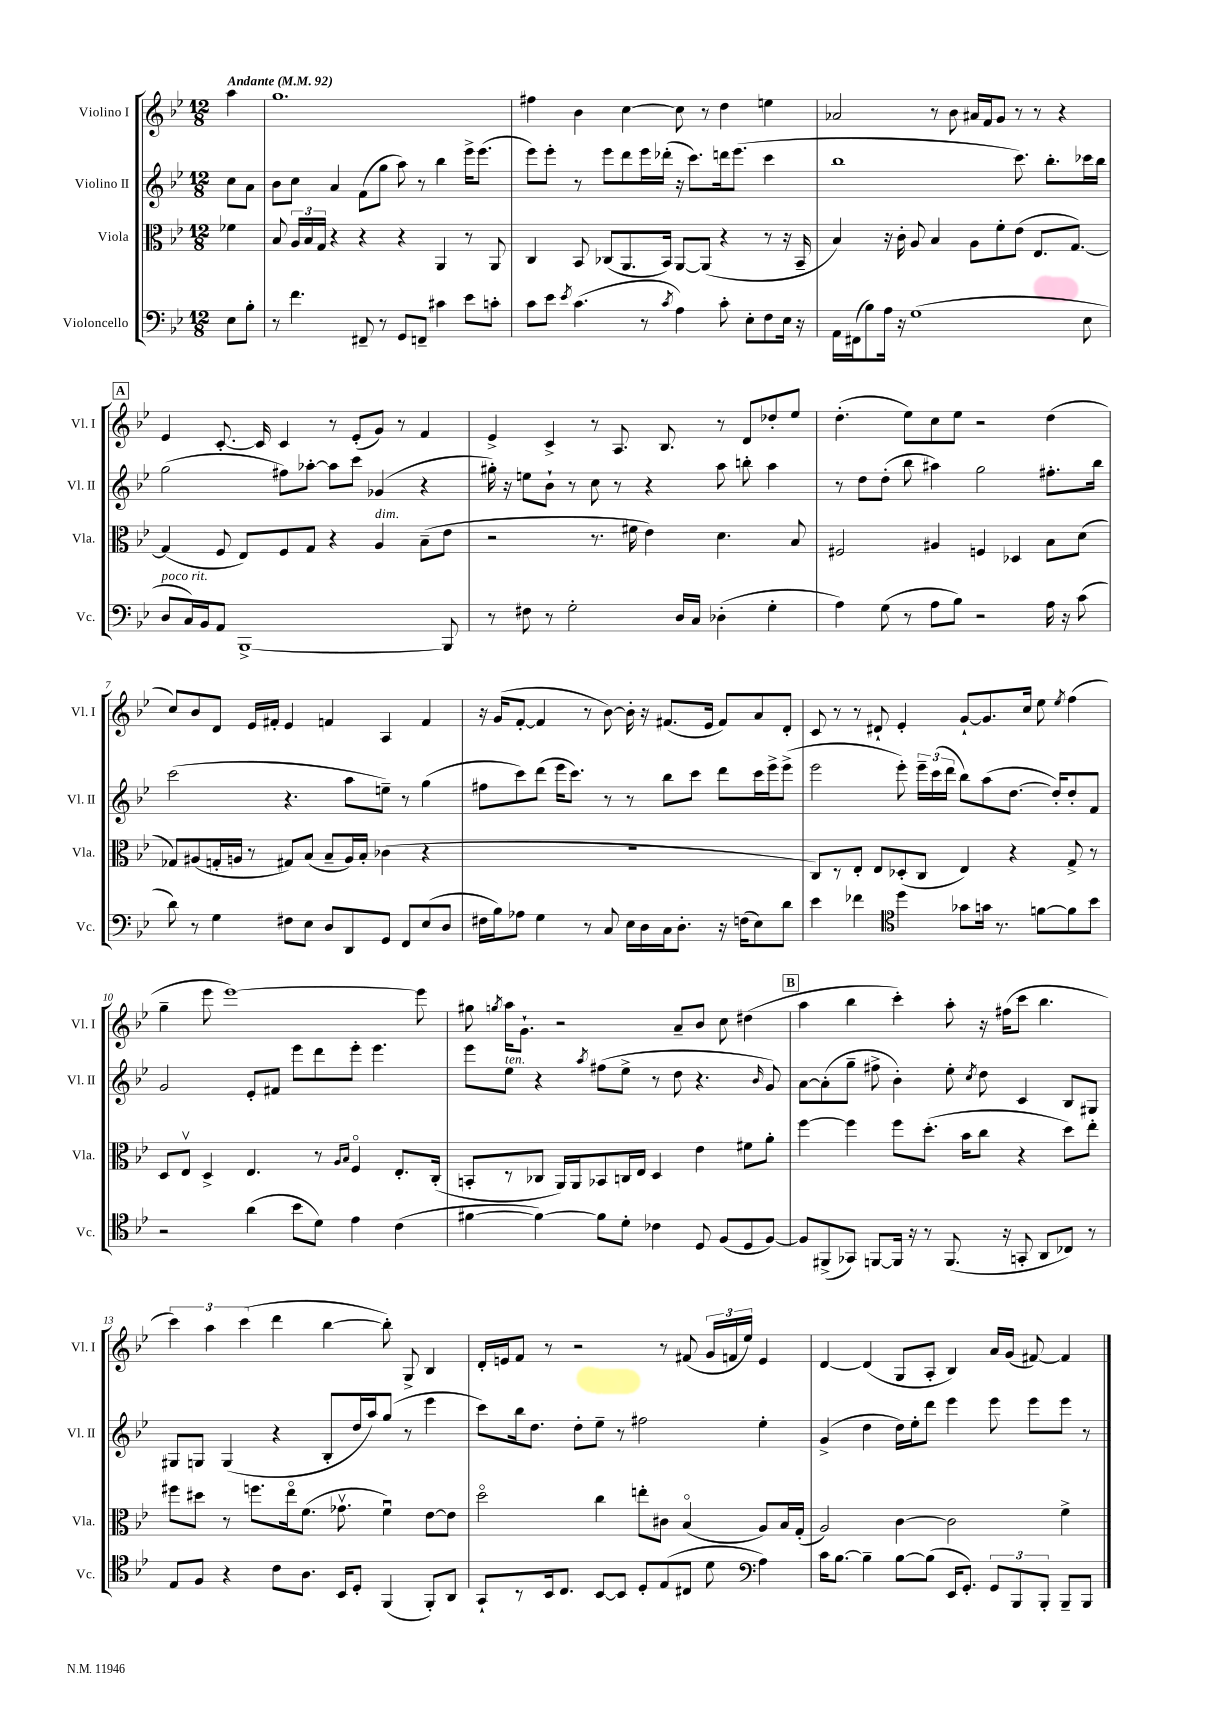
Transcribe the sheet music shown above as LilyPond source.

<<
\new StaffGroup <<
\new Staff = "s0" \with { instrumentName = "Violino I" shortInstrumentName = "Vl. I" } {
    \clef treble \key bes \major \numericTimeSignature \time 12/8 \partial 4 \tempo "Andante" 4 = 92
    \autoBeamOff a''4 |
    g''1. |
    fis''4 bes'4 c''4~ c''8 r8 d''4 e''4 |
    aes'2 r8 bes'8 ais'16[ f'16 g'8] r8 r8 r4 |
    \mark \markup { \box "A" } ees'4 c'8.~-. c'16 c'4 r8 ees'8[-.( g'8]) r8 f'4 |
    ees'4-> c'4-> r8 a8. bes8. r8 d'8[ des''8-. ees''8] |
    d''4.-.( ees''8[) c''8 ees''8] r2 d''4( |
    c''8[) bes'8 d'8] ees'16[ fis'16]-. ees'4 f'4 a4 f'4 |
    r16 g'16[( f'8]~-. f'4 r8 bes'8~) bes'16-. r16 fis'8.[( ees'16] fis'8[) a'8 d'8]-. |
    c'8 r8 r8 dis'8-! ees'4-. g'8[~-! g'8. c''16] ees''8 \acciaccatura { ees''8 } f''4( |
    g''4-- ees'''8 ees'''1~) ees'''8 |
    gis''8 \acciaccatura { g''8 } a''16[ g'8.]-! r2 a'8[-- bes'8] c''8 dis''4( |
    \mark \markup { \box "B" } a''4 bes''4 c'''4-.) a''8-. r16 fis''16[( c'''8] bes''4. |
    \tuplet 3/2 { c'''4) a''4 c'''4( } d'''4 bes''4~ bes''8-.) g8-> bes4 |
    d'16[-. e'16 f'8] r8 r2 r8 fis'8( \tuplet 3/2 { g'16[ f'16 ees''16]) } e'4 |
    d'4~ d'4( g8[ a8]-. bes4) a'16[ g'16]( fis'8~) fis'4 \bar "|." |
}
\new Staff = "s1" \with { instrumentName = "Violino II" shortInstrumentName = "Vl. II" } {
    \clef treble \key bes \major \numericTimeSignature \time 12/8 \partial 4
    \autoBeamOff c''8[ a'8] |
    bes'8[ c''8] a'4 f'8[( g''8] a''8) r8 bes''4 ees'''16[-> ees'''8.]( |
    ees'''8[) ees'''8]-. r8 ees'''8[ d'''8 ees'''16 des'''16]-.( r16 c'''8.[) d'''16 ees'''8.]( c'''4 |
    bes''1 c'''8.) bes''8.[-. ces'''16 bes''16] |
    \mark \markup { \box "A" } g''2( fis''8[) aes''8]~-. aes''8[ c'''8] ges'4( r4 |
    gis''16-.) r16 e''8[ bes'8]-! r8 c''8 r8 r4 a''8 b''8-. a''4 |
    r8 d''8[ d''8]-.( bes''8 ais''4) g''2 fis''8.[-. bes''16] |
    c'''2( r4. a''8[ e''8]--) r8 g''4( |
    fis''8[ c'''8) d'''8]( ees'''16[ c'''8.]) r8 r8 bes''8[ c'''8] d'''8[ c'''16 ees'''16-> ees'''8]->( |
    ees'''2 ees'''8-.) \tuplet 3/2 { ees'''16[-- c'''16( d'''16] } bes''8[) a''8( d''8.]~ d''16[-.) d''8-. f'8] |
    g'2 ees'8[-. fis'8] ees'''8[ d'''8 ees'''8]-. ees'''4. |
    ees'''8[ ees''8]^\markup { \italic "ten." } r4 \acciaccatura { a''8 } fis''8[( ees''8]-> r8 d''8 r4. \grace { bes'16 } g'8) |
    \mark \markup { \box "B" } a'8[~ a'8-.( g''8]-- fis''8-> bes'4-.) ees''8-. \acciaccatura { c''8 } d''8 c'4 bes8[ gis8] |
    gis8[ g8] g4( r4 bes8[-. d''16 a''16) g''8]( r8 ees'''4 |
    c'''8[) bes''16 d''8.] d''8[-. ees''8]-- r8 fis''2 ees''4-. |
    g'4->( d''4 d''16[) ees''16-. d'''8] ees'''4 ees'''8 ees'''8[ ees'''8] r8 \bar "|." |
}
\new Staff = "s2" \with { instrumentName = "Viola" shortInstrumentName = "Vla." } {
    \clef alto \key bes \major \numericTimeSignature \time 12/8 \partial 4
    \autoBeamOff fes'4 |
    bes8 \tuplet 3/2 { a16[ bes16 g16] } r4 r4 r4 a,4 r8 a,8 |
    c4 bes,8 ces8[( a,8. bes,16]) a,8[~ a,8]( r4 r8 r16 bes,16-- |
    bes4) r16 c'16-. a8 bes4 a8[ f'8-. ees'8]( ees8.[ g8.]~) |
    \mark \markup { \box "A" } g4( f8 ees8[) f8 g8] r4 a4^\markup { \italic "dim." } bes8[--( ees'8] |
    r2 r8. fis'16 ees'4) d'4. bes8 |
    fis2 ais4 f4 des4 bes8[ d'8]( |
    ges8[) ais8( g16-. a16] r8 gis8[) bes8]( bes8[-- a16) bes16]-. ces'4( r4 |
    R1. |
    c8[) r8 ees8]-. ees8[ des8-.( c8] ees4) r4 g8-> r8 |
    d8[ ees8]\upbow d4-> ees4. r8 \grace { a16[ bes16] } f4\flageolet ees8.[-. c16]-.( |
    b,8[-. r8 ces8] a,16[) a,16 bes,8 c16 ees16] d4 ees'4 fis'8[ a'8]-. |
    \mark \markup { \box "B" } f''4~ f''4 f''8[ d''8.]-.( bes'16[ c''8] r4 d''8[) ees''8]-. |
    fis''8[ dis''8] r8 f''8.[ ees''16\flageolet f'8.]( ges'8.\upbow f'4\downbow) ees'8[~ ees'8] |
    d''2\flageolet c''4 e''8[-. cis'8] bes4\flageolet( a8[) bes16 g16]-.( |
    a2) c'4~ c'2 f'4-> \bar "|." |
}
\new Staff = "s3" \with { instrumentName = "Violoncello" shortInstrumentName = "Vc." } {
    \clef bass \key bes \major \numericTimeSignature \time 12/8 \partial 4
    \autoBeamOff ees8[ bes8]-. |
    r8 f'4. fis,8-- r8 g,8[ f,8]-- cis'4 ees'8[ c'8]-. |
    c'8[ ees'8] \acciaccatura { ees'8 } c'4.( r8 \acciaccatura { c'8 } a4) c'8-. ees8[-. f8 ees16] r16 |
    a,16[ fis,16( bes8) a16] r16 g1( ees8 |
    \mark \markup { \box "A" } d8[^\markup { \italic "poco rit." } c16) bes,16 a,8] bes,,1~-> bes,,8 |
    r8 fis8 r8 g2-. d16[ c16] des4-.( g4-. |
    a4) g8( r8 a8[ bes8]) r2 a16 r16 c'8( |
    d'8) r8 g4 fis8[ ees8] d8[ d,8 g,8] f,8[ ees8( d8] |
    fis16[ bes16) aes8] g4 r8 c8 ees16[ d16 c16 d8.]-. r16 f16[( ees8) d'8] |
    ees'4 fes'4 \clef tenor d''4 ges'8[ g'16] r8. f'8[~ f'8 bes'8] |
    r2 a'4( bes'8[ d'8]) ees'4 c'4( |
    fis'4~ fis'4~) fis'8[ d'8]-. ces'4 d8 f8[( d8 f8]~) |
    \mark \markup { \box "B" } f8[ fis,8->( ges,8]) f,8[~ f,16] r16 r8 f,8.( r16 g,8-. a,8[ ces8]) r8 |
    ees8[ f8] r4 c'8[ a8.] bes,16[ d8]-. f,4( f,8[-.) a,8] |
    g,8[-! r8 bes,16 c8.] bes,8[~ bes,8] d8[-. ees8( cis8] d'8 \clef bass a4) |
    c'16[ bes8.]~ bes4-- bes8[~ bes8]( ees,16[ g,8.]-.) \tuplet 3/2 { g,8[ bes,,8 bes,,8]-. } bes,,8[-- bes,,8] \bar "|." |
}
>>
>>
